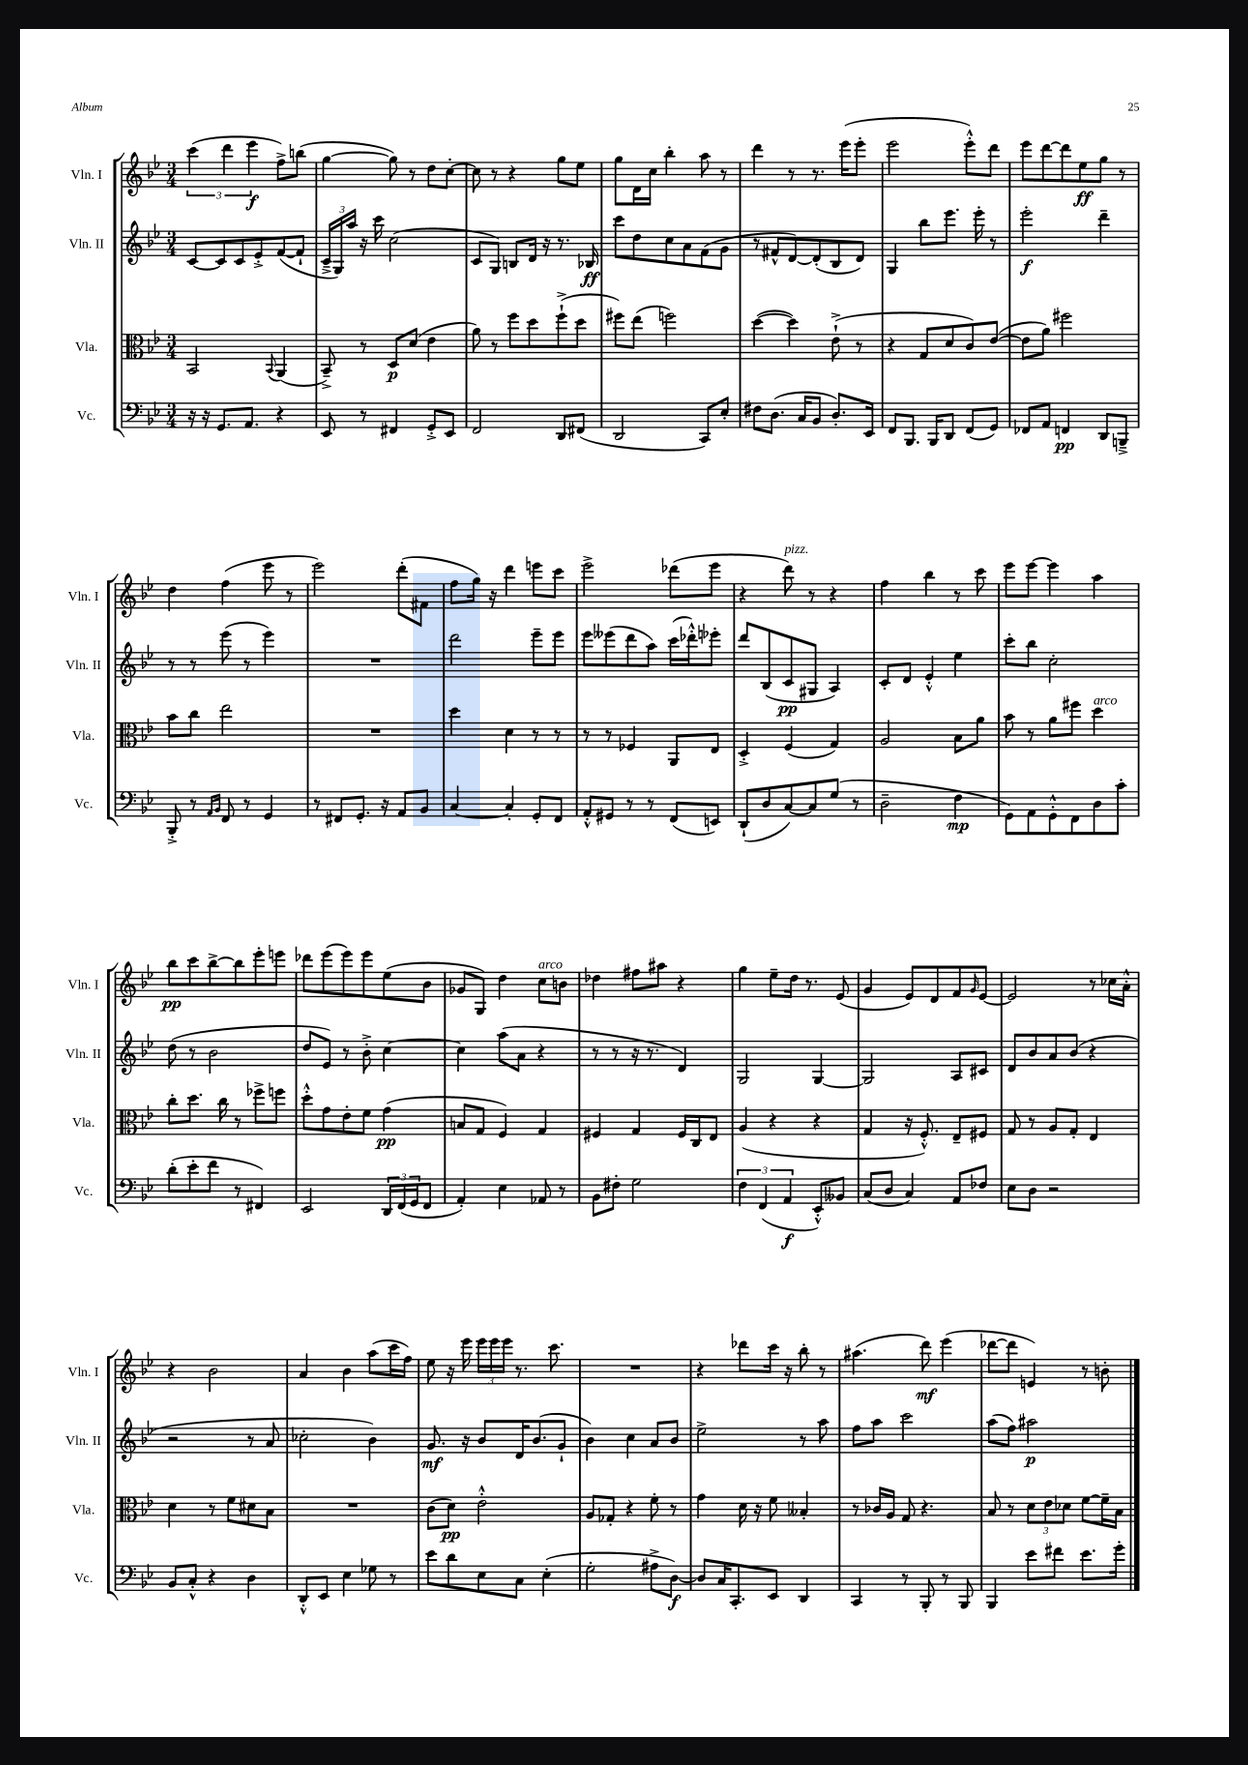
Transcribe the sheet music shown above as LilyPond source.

<<
\new StaffGroup <<
\new Staff = "s0" \with { instrumentName = "Vln. I" shortInstrumentName = "Vln. I" } {
    \clef treble \key bes \major \numericTimeSignature \time 3/4
    \tuplet 3/2 { c'''4( d'''4 ees'''4\f } f''8->) b''8( |
    g''4~ g''8) r8 d''8 c''8~-. |
    c''8 r8 r4 g''8 ees''8 |
    g''8 d'16 c''16 bes''4-. a''8 r8 |
    d'''4 r8 r8. ees'''16( ees'''8-. |
    ees'''2 ees'''8-.-^) d'''8 |
    ees'''8 d'''8~ d'''8 ees''8\ff g''8 r8 |
    d''4 f''4( ees'''8 r8 |
    ees'''2) d'''8-.( fis'8 |
    f''8 g''16) r16 d'''4 e'''8 c'''8 |
    ees'''2-> des'''8( ees'''8 |
    r4 d'''8^\markup { \italic "pizz." }) r8 r4 |
    f''4 bes''4 r8 c'''8 |
    ees'''8 ees'''8~ ees'''4 a''4 |
    bes''8\pp c'''8 bes''8~-> bes''8 ees'''8-. e'''8 |
    des'''8 ees'''8( ees'''8) ees'''8 ees''8( bes'8 |
    ges'8 g8) d''4 c''8^\markup { \italic "arco" } b'8 |
    des''4 fis''8 ais''8 r4 |
    g''4 ees''8-- d''16 r8. ees'8( |
    g'4 ees'8) d'8 f'8 \grace { g'16 } ees'8~ |
    ees'2 r8 ces''16 a'16-.-^ |
    r4 bes'2 |
    a'4 bes'4 a''8( c'''16 f''16) |
    ees''8 r16 ees'''16 \tuplet 3/2 { ees'''16 ees'''16 ees'''16 } r8. c'''8. |
    R2. |
    r4 des'''8 c'''16 r16 bes''8-. r8 |
    ais''4.( d'''8\mf) ees'''4( |
    des'''8~ des'''8 e'4) r8 b'8-. \bar "|." |
}
\new Staff = "s1" \with { instrumentName = "Vln. II" shortInstrumentName = "Vln. II" } {
    \clef treble \key bes \major \numericTimeSignature \time 3/4
    c'8~ c'8 c'8 ees'8-.-> f'8~( f'8-! |
    \tuplet 3/2 { c'16---> g16) a''16 } r16 c'''16 c''2( |
    c'8 g8) b8 d'16 r16 r8. bes16\ff |
    c'''8 d''8 c''8 a'8 f'8( g'8 |
    r8 fis'8-^ d'8~) d'8-.( bes8 d'8) |
    g4 bes''8 ees'''8. ees'''16-. r8 |
    ees'''2-.\f d'''4-- |
    r8 r8 ees'''8( r8 ees'''4) |
    R2. |
    d'''2 ees'''8-- ees'''8 |
    ees'''8 eeses'''8( d'''8 a''8) c'''16( des'''16-.-^) ees'''8-. |
    d'''8 bes8( c'8\pp gis8 a4) |
    c'8-. d'8 ees'4-.-^ ees''4 |
    c'''8-. bes''8 c''2-. |
    d''8( r8 bes'2 |
    d''8 ees'8) r8 bes'8-.-> c''4~ |
    c''4 a''8( a'8 r4 |
    r8 r8 r16 r8. d'4) |
    g2 g4~ |
    g2 a8 cis'8 |
    d'8 bes'8 a'8 bes'8( r4 |
    r2 r8 a'8 |
    ces''2-. bes'4) |
    g'8.\mf r16 bes'8 d'16 bes'8.( g'8-! |
    bes'4) c''4 a'8 bes'8 |
    ees''2-> r8 a''8 |
    f''8 a''8 c'''2 |
    a''8( f''8) ais''2\p \bar "|." |
}
\new Staff = "s2" \with { instrumentName = "Vla." shortInstrumentName = "Vla." } {
    \clef alto \key bes \major \numericTimeSignature \time 3/4
    bes,2 \appoggiatura { bes,8 } a,4( |
    bes,8--->) r8 d8\p d'8( ees'4 |
    a'8) r8 f''8 d''8 f''8-!->( d''8 |
    fis''8) ees''8( f''2) |
    d''4~( d''4) ees'8-!->( r8 |
    r4 g8 d'8 c'8) ees'8~( |
    ees'8 a'8) fis''2 |
    bes'8 c''8 ees''2 |
    R2. |
    d''4 d'4 r8 r8 |
    r8 r8 fes4 a,8 ees8 |
    d4-.-> f4( g4) |
    a2 bes8 a'8 |
    bes'8 r8 a'8 fis''8 d''4^\markup { \italic "arco" } |
    c''8-. d''8. c''16 r8 fes''8-> f''8 |
    d''8-.-^ g'8 ees'8-. f'8 g'4\pp( |
    b8 g8 f4) g4 |
    fis4 g4 fis16 c16 ees8 |
    a4( r4 r4 |
    g4 r16 f8.-.-^) ees8-- fis8 |
    g8 r8 a8 g8-. ees4 |
    d'4 r8 f'8 dis'8 bes8 |
    R2. |
    c'8( d'8\pp) ees'2-.-^ |
    a8 ges8-. r4 f'8-. r8 |
    g'4 d'16 r16 f'8 beses4-. |
    r8 ces'16 a16 g8 r4. |
    bes8 r8 \tuplet 3/2 { d'8 ees'8 des'8 } f'8~ f'16-- bes16 \bar "|." |
}
\new Staff = "s3" \with { instrumentName = "Vc." shortInstrumentName = "Vc." } {
    \clef bass \key bes \major \numericTimeSignature \time 3/4
    r16 r16 g,8. a,8. r4 |
    ees,8 r8 fis,4 g,8-.-> ees,8 |
    f,2 d,8 fis,8( |
    d,2 c,8) ees8-. |
    fis8 d8.( c16 bes,8 d8.-.) ees,16 |
    f,8 bes,,8. bes,,16 d,8 f,8( g,8) |
    fes,8 a,8 f,4\pp d,8 b,,8---> |
    bes,,8-.-> r8 \grace { a,16 bes,16 } f,8 r8 g,4 |
    r8 fis,8 g,8.-. r16 a,8 bes,8 |
    c4~ c4-. g,8-. f,8 |
    a,8-.-^ gis,8 r8 r8 f,8( e,8) |
    d,8-!( d8 c8~) c8 g8( r8 |
    d2-- f4\mp |
    g,8) a,8 g,8-.-^ f,8 d8 c'8-. |
    d'8-.( ees'8-. f'8 r8 fis,4) |
    ees,2 \tuplet 3/2 { d,16 f,16( g,16 } f,8 |
    a,4-.) ees4 aes,8 r8 |
    bes,8 fis8-. g2 |
    \tuplet 3/2 { f4 f,4( a,4\f } ees,8-.-^) beses,8 |
    c8( d8 c4) a,8 fes8 |
    ees8 d8 r2 |
    bes,8 c8-.-^ r4 d4 |
    d,8-.-^ ees,8 ees4 ges8 r8 |
    ees'8 d'8 ees8 c8 ees4-.( |
    g2-. ais8-> d8~\f) |
    d8 c16 c,8.-. ees,8 d,4 |
    c,4 r8 bes,,8-. r8 bes,,8 |
    bes,,4 ees'8 fis'8 ees'8. g'16-. \bar "|." |
}
>>
>>
\layout { \context { \Score \remove "Bar_number_engraver" } }
